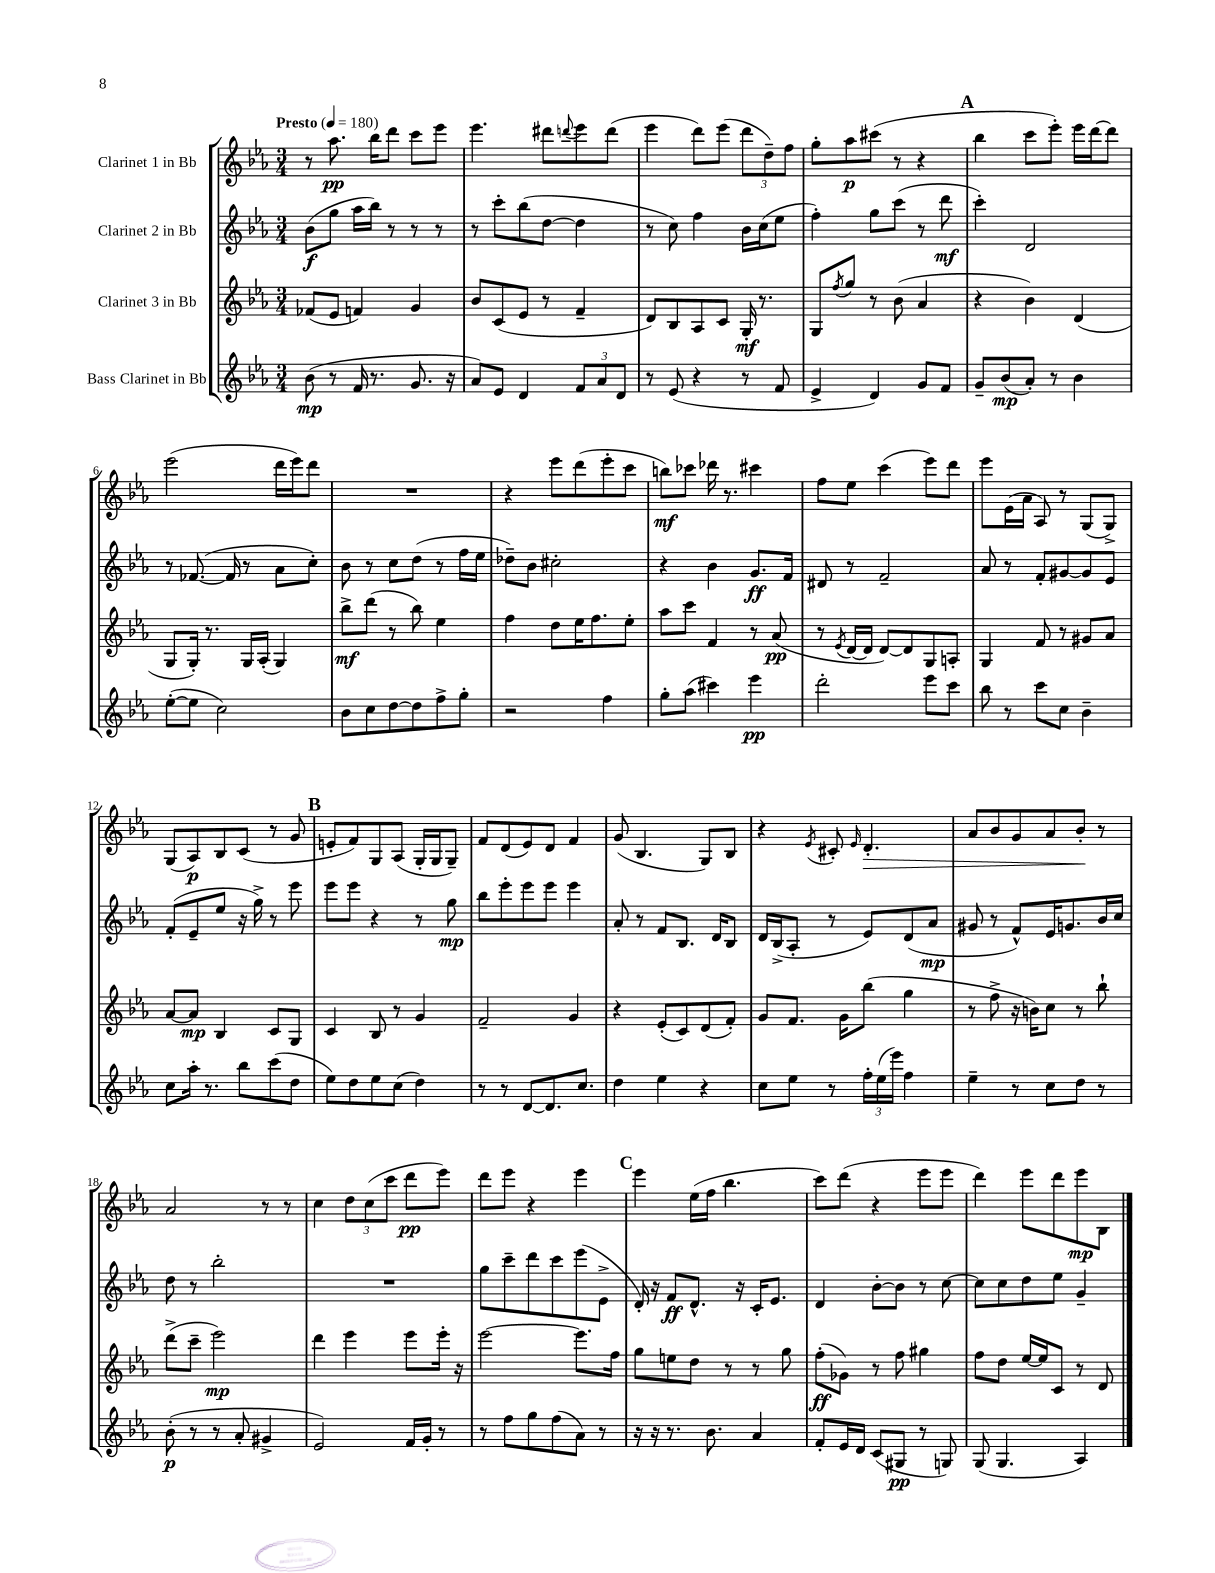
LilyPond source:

<<
\new StaffGroup <<
\new Staff = "s0" \with { instrumentName = "Clarinet 1 in Bb" } {
    \clef treble \key ees \major \numericTimeSignature \time 3/4 \tempo "Presto" 4 = 180
    r8 aes''8.\pp bes''16 d'''8 c'''8 ees'''8 |
    ees'''4. dis'''8 \appoggiatura { d'''8 } ees'''8 d'''8( |
    ees'''4 d'''8) ees'''8( \tuplet 3/2 { d'''8 d''8--) f''8 } |
    g''8-. aes''8\p cis'''8( r8 r4 |
    \mark \markup { \bold "A" } bes''4 c'''8 ees'''8-.) ees'''16 d'''16~ d'''8 |
    ees'''2( d'''16 ees'''16) d'''8 |
    R2. |
    r4 ees'''8 d'''8( ees'''8-. c'''8 |
    b''8\mf) ces'''8 des'''16 r8. cis'''4 |
    f''8 ees''8 c'''4( ees'''8) d'''8 |
    ees'''8 ees'16( aes'16 aes8) r8 g8( g8->) |
    g8( aes8\p) bes8 c'8( r8 g'8 |
    \mark \markup { \bold "B" } e'8-. f'8) g8 aes8( g16-. g16 g8--) |
    f'8 d'8( ees'8) d'8 f'4 |
    g'8( bes4. g8) bes8 |
    r4 \acciaccatura { ees'8 } cis'8-. \grace { ees'16 } d'4.-.\> |
    aes'8 bes'8 g'8 aes'8 bes'8-.\! r8 |
    aes'2 r8 r8 |
    c''4 \tuplet 3/2 { d''8 c''8( c'''8 } d'''8\pp ees'''8) |
    d'''8 ees'''8 r4 ees'''4 |
    \mark \markup { \bold "C" } ees'''4 ees''16( f''16 bes''4. |
    c'''8) d'''8( r4 ees'''8 ees'''8 |
    d'''4) ees'''8 d'''8 ees'''8\mp bes8 \bar "|." |
}
\new Staff = "s1" \with { instrumentName = "Clarinet 2 in Bb" } {
    \clef treble \key ees \major \numericTimeSignature \time 3/4
    bes'8\f( g''8 aes''16 bes''16) r8 r8 r8 |
    r8 c'''8-. bes''8( d''8~ d''4 |
    r8 c''8) f''4 bes'16 c''16( ees''8 |
    f''4-.) g''8 c'''8( r8 d'''8\mf |
    \mark \markup { \bold "A" } c'''4-.) d'2 |
    r8 fes'8.~( fes'16 r8 aes'8 c''8-.) |
    bes'8 r8 c''8 d''8( r8 f''16 ees''16 |
    des''8--) bes'8 cis''2-. |
    r4 bes'4 g'8.\ff f'16 |
    dis'8 r8 f'2-- |
    aes'8 r8 f'8-. gis'8~ gis'8 ees'8 |
    f'8-.( ees'8-- ees''8 r16 g''16->) r8 ees'''8 |
    \mark \markup { \bold "B" } ees'''8 ees'''8 r4 r8 g''8\mp |
    bes''8 ees'''8-. ees'''8 ees'''8 ees'''4 |
    aes'8-. r8 f'8 bes8. d'16 bes8 |
    d'16 bes16->( aes8-. r8 ees'8) d'8( aes'8\mp |
    gis'8 r8 f'8-^) ees'16 g'8. bes'16 c''16 |
    d''8 r8 bes''2-. |
    R2. |
    g''8 c'''8-- d'''8 c'''8 ees'''8( ees'8-> |
    \mark \markup { \bold "C" } d'16-.) r16 f'8\ff d'8.-^ r16 c'16-. ees'8. |
    d'4 bes'8~-. bes'8 r8 c''8~ |
    c''8 c''8 d''8 ees''8 g'4-- \bar "|." |
}
\new Staff = "s2" \with { instrumentName = "Clarinet 3 in Bb" } {
    \clef treble \key ees \major \numericTimeSignature \time 3/4
    fes'8( ees'8 f'4) g'4 |
    bes'8 c'8( ees'8 r8 f'4-- |
    d'8) bes8 aes8 c'8 g16-.\mf r8. |
    g8 \acciaccatura { f''8 } g''8 r8 bes'8( aes'4 |
    \mark \markup { \bold "A" } r4 bes'4) d'4( |
    g8 g16-.) r8. g16 aes16-.( g4) |
    bes''8->\mf d'''8( r8 bes''8) ees''4 |
    f''4 d''8 ees''16 f''8. ees''8-. |
    aes''8 c'''8 f'4 r8 aes'8\pp( |
    r8 \acciaccatura { ees'8 } d'16~ d'16 d'8~) d'8 g8 a8-. |
    g4 f'8 r8 gis'8 aes'8 |
    aes'8~ aes'8\mp bes4 c'8 g8 |
    \mark \markup { \bold "B" } c'4 bes8 r8 g'4 |
    f'2-- g'4 |
    r4 ees'8-.( c'8) d'8( f'8-.) |
    g'8 f'8. g'16 bes''8( g''4 |
    r8 f''8-> r16 b'16) c''8 r8 bes''8-! |
    d'''8->( c'''8-- ees'''2\mp) |
    d'''4 ees'''4 ees'''8 ees'''16-. r16 |
    ees'''2~ ees'''8. f''16 |
    \mark \markup { \bold "C" } g''8 e''8 d''8 r8 r8 g''8 |
    f''8-.\ff( ges'8) r8 f''8 gis''4 |
    f''8 d''8 ees''16~ ees''16 c'8 r8 d'8 \bar "|." |
}
\new Staff = "s3" \with { instrumentName = "Bass Clarinet in Bb" } {
    \clef treble \key ees \major \numericTimeSignature \time 3/4
    bes'8\mp( r8 f'16 r8. g'8. r16 |
    aes'8) ees'8 d'4 \tuplet 3/2 { f'8 aes'8 d'8 } |
    r8 ees'8( r4 r8 f'8 |
    ees'4-> d'4) g'8 f'8 |
    \mark \markup { \bold "A" } g'8-- bes'8\mp( aes'8-.) r8 bes'4 |
    ees''8~-.( ees''8 c''2) |
    bes'8 c''8 d''8~ d''8 f''8-> g''8-. |
    r2 f''4 |
    g''8-. aes''8( cis'''4) ees'''4\pp |
    d'''2-. ees'''8 c'''8 |
    bes''8 r8 c'''8 c''8 bes'4-- |
    c''8 aes''16-. r8. bes''8 c'''8( d''8 |
    \mark \markup { \bold "B" } ees''8) d''8 ees''8 c''8( d''4) |
    r8 r8 d'8~ d'8. c''8. |
    d''4 ees''4 r4 |
    c''8 ees''8 r8 \tuplet 3/2 { f''16-. ees''16( ees'''16) } f''4 |
    ees''4-- r8 c''8 d''8 r8 |
    bes'8-.\p( r8 r8 aes'8-. gis'4-> |
    ees'2) f'16 g'16-. r8 |
    r8 f''8 g''8 f''8( aes'8) r8 |
    \mark \markup { \bold "C" } r16 r16 r8. bes'8. aes'4 |
    f'8-. ees'16 d'16 c'8( gis8\pp r8 g8) |
    g8( g4. aes4) \bar "|." |
}
>>
>>
